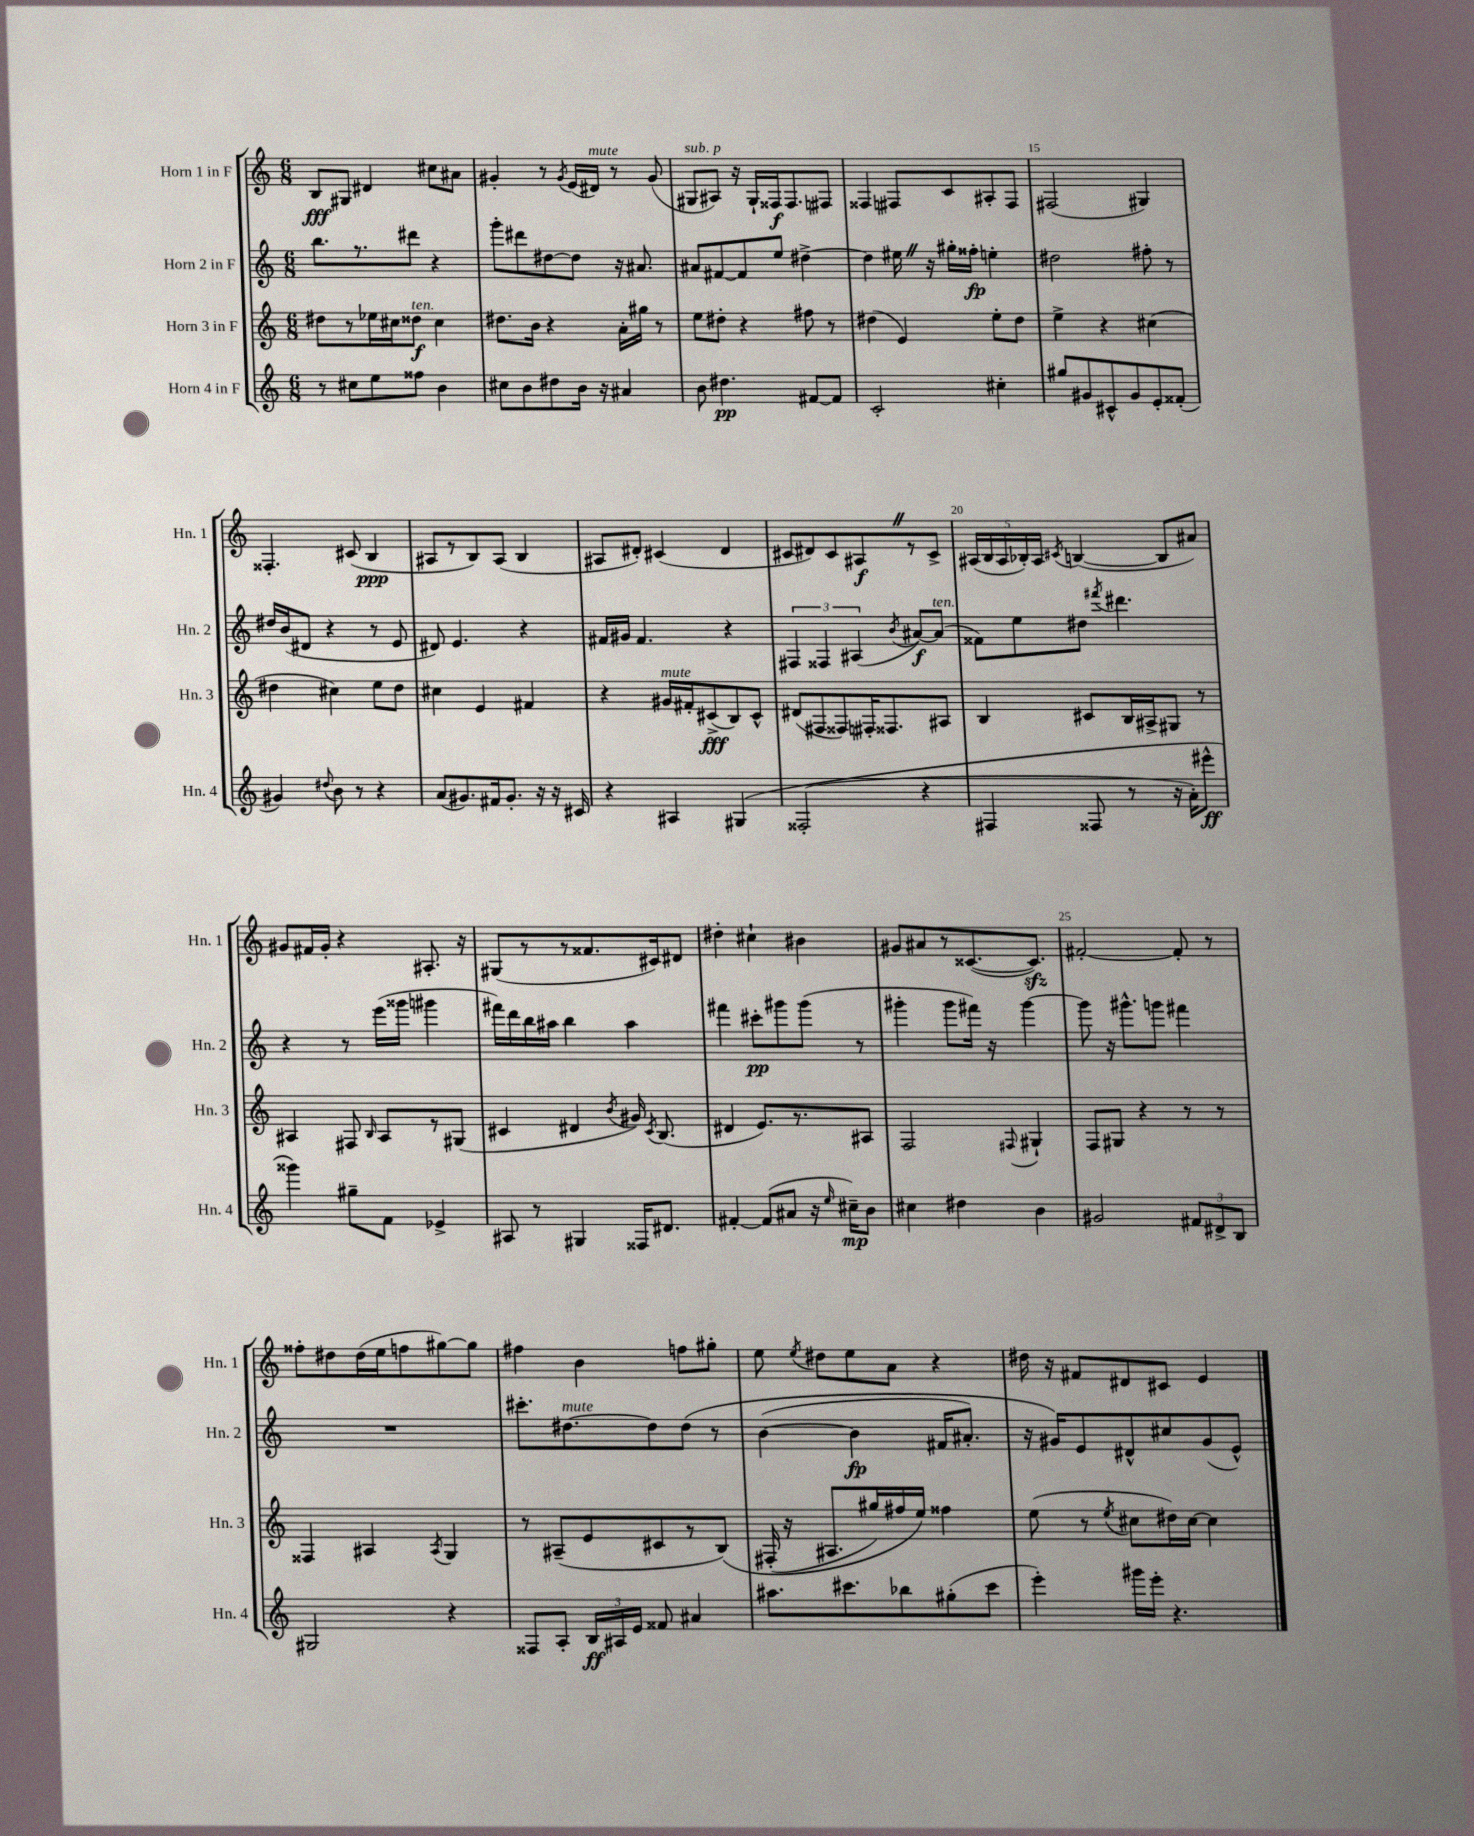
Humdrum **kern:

**kern	**dynam	**kern	**dynam	**kern	**dynam	**kern	**dynam
*part4	*part4	*part3	*part3	*part2	*part2	*part1	*part1
*staff4	*staff4	*staff3	*staff3	*staff2	*staff2	*staff1	*staff1
*I"Horn 4 in F	*	*I"Horn 3 in F	*	*I"Horn 2 in F	*	*I"Horn 1 in F	*
*I'Hn. 4	*	*I'Hn. 3	*	*I'Hn. 2	*	*I'Hn. 1	*
*clefG2	*	*clefG2	*	*clefG2	*	*clefG2	*
*k[]	*	*k[]	*	*k[]	*	*k[]	*
*M6/8	*	*M6/8	*	*M6/8	*	*M6/8	*
=11	=11	=11	=11	=11	=11	=11	=11
8r	.	8dd#X\L	.	8.bb\L	.	8B/L	fff
8cc#X\L	.	8r	.	.	.	8G#X/J	.
.	.	.	.	8.r	.	.	.
8ee\	.	16ee-X\L	.	.	.	4d#X/	.
.	.	16cc#X\J	.	.	.	.	.
!	!	!LO:TX:a:i:t=ten.	!	!	!	!	!
8ff##X\J	.	8dd##X\J	f	8ddd#X\J	.	.	.
4b\	.	4cc#\	.	4r	.	8cc#X\L	.
.	.	.	.	.	.	8a#X\J	.
=12	=12	=12	=12	=12	=12	=12	=12
8cc#X\L	.	8.dd#X\L	.	8ggg'\L	.	4g#X'/	.
8b\	.	.	.	8ddd#X\	.	.	.
.	.	16b\Jk	.	.	.	.	.
8dd#X\	.	4r	.	[8dd#X\	.	8r	.
.	.	.	.	.	.	8qg#/	.
16b\Jk	.	.	.	8dd#\J]	.	(16e/LL	.
!	!	!	!	!	!	!LO:TX:a:i:t=mute	!
16r	.	.	.	.	.	16d#X/JJ)	.
4a#X/	.	16a'\LL	.	16r	.	8r	.
.	.	16gg#X\JJ	.	8.a#X/	.	.	.
.	.	8r	.	.	.	(8g#/	.
=13	=13	=13	=13	=13	=13	=13	=13
!	!	!	!	!	!	!LO:TX:a:i:t=sub. p	!
8b\	.	8ee\L	.	8a#X/L	.	8G#X/L	.
4.dd#X\	pp	8dd#X'\J	.	[8f#X/	.	8A#X/J)	.
.	.	4r	.	8f#/]	.	16r	.
.	.	.	.	.	.	16G#`/LL	.
.	.	.	.	8ee/J	.	16F##X/J	f
.	.	.	.	.	.	8.F##/	.
[8f#X/L	.	8ff#X\	.	[4dd#X^\	.	.	.
8f#/J]	.	8r	.	.	.	8F#X/J	.
=14	=14	=14	=14	=14	=14	=14	=14
2c'/	.	(4dd#X\	.	4dd#\]	.	4F##X/	.
.	.	4e/)	.	16ee#XZ\	.	8F#X/L	.
.	.	.	.	16r	.	.	.
.	.	.	.	16gg#X'\LL	.	8c/	.
.	.	.	.	16ff##X'\JJ	fp	.	.
4cc#X'\	.	8ee'\L	.	4een'\	.	8A#X'/	.
.	.	8dd#\J	.	.	.	8F#/J	.
=15	=15	=15	=15	=15	=15	=15	=15
8gg#X/L	.	4ee^\	.	2dd#X\	.	(2F#X/	.
8g#X/	.	.	.	.	.	.	.
8c#X^^/	.	4r	.	.	.	.	.
8g#/	.	.	.	.	.	.	.
8e'/	.	(4cc#X\	.	8ff#X'\	.	4G#X/)	.
(8f##X'/J	.	.	.	8r	.	.	.
!!LO:LB:g=z
=16	=16	=16	=16	=16	=16	=16	=16
4g#X/)	.	4dd#X\	.	16dd#X/LL	.	4.F##X'/	.
.	.	.	.	(16b/J	.	.	.
.	.	.	.	8d#X/J	.	.	.
8qqdd#X/	.	.	.	.	.	.	.
8b\	.	4cc#X\)	.	4r	.	.	.
8r	.	.	.	.	.	(8c#X/	.
4r	.	8ee\L	.	8r	.	4B/	ppp
.	.	8dd#\J	.	8e/	.	.	.
=17	=17	=17	=17	=17	=17	=17	=17
(8a/L	.	4cc#X\	.	8d#X/)	.	8A#X/L	.
8.g#X/)	.	.	.	4.e/	.	8r	.
.	.	4e/	.	.	.	8B/)	.
16f#X/k	.	.	.	.	.	.	.
8.g#'/J	.	.	.	.	.	(8A#/J	.
.	.	4f#X/	.	4r	.	4B/	.
16r	.	.	.	.	.	.	.
16r	.	.	.	.	.	.	.
16c#X/	.	.	.	.	.	.	.
=18	=18	=18	=18	=18	=18	=18	=18
4r	.	4r	.	16f#X/LL	.	8A#X/L	.
.	.	.	.	16g#X/JJ	.	.	.
.	.	.	.	4.f#/	.	8d#X'/J)	.
!	!	!LO:TX:a:i:t=mute	!	!	!	!	!
4A#X/	.	16g#X/LL	.	.	.	(4c#X/	.
.	.	16f#X'/J	.	.	.	.	.
.	.	(8c#X^/	fff	.	.	.	.
(4G#X/	.	8B/)	.	4r	.	4d#/	.
.	.	8c#^^/J	.	.	.	.	.
=19	=19	=19	=19	=19	=19	=19	=19
(2F##X'/	.	(8d#X/L	.	6F#X/	.	8c#X/L	.
.	.	8F#X/	.	.	.	8d#X/)	.
.	.	.	.	6F##X/	.	.	.
.	.	8F##X/)	.	.	.	8c#/	.
.	.	.	.	(6A#X/	.	.	.
.	.	16F#X'/K	.	.	.	8A#XZ/	f
.	.	8.F##X/	.	.	.	.	.
.	.	.	.	8qb/	.	.	.
4r	.	.	.	[8a#X/L)	f	8r	.
!	!	!	!	!LO:TX:a:i:t=ten.	!	!	!
.	.	8A#X/J	.	(8a#/J]	.	8c#^/J	.
=20	=20	=20	=20	=20	=20	=20	=20
4F#X/	.	4B/	.	8f##X\L)	.	(20A#X/LL	.
.	.	.	.	.	.	20B/	.
.	.	.	.	.	.	20A#/	.
.	.	.	.	8ee\	.	.	.
.	.	.	.	.	.	20B-X'/)	.
.	.	.	.	.	.	20A#/JJ	.
.	.	.	.	.	.	8qc#X/	.
8F##X/	.	8c#X/L	.	8dd#X\J	.	([4Bn/	.
.	.	.	.	8qfff#X/	.	.	.
8r	.	16B/L	.	4.ddd#X\	.	.	.
.	.	16A#X^/J	.	.	.	.	.
16r	.	8G#X/J	.	.	.	8B/L]	.
16a'\KL)	.	.	.	.	.	.	.
8eee#X^^\J	ff	8r	.	.	.	8a#X/J)	.
!!LO:LB:g=z
=21	=21	=21	=21	=21	=21	=21	=21
4ggg##X\)	.	4A#X/	.	4r	.	8g#X/L	.
.	.	.	.	.	.	16f#X/L	.
.	.	.	.	.	.	16g#'/JJ	.
8gg#X~\L	.	8F#X/	.	8r	.	4r	.
.	.	16qqB/	.	.	.	.	.
8f\J	.	8A#/L	.	(16eee\LL	.	.	.
.	.	.	.	16ggg##X\JJ	.	.	.
4e-X^/	.	8r	.	4ggg#X\	.	8.A#X'/	.
.	.	(8G#X/J	.	.	.	.	.
.	.	.	.	.	.	16r	.
=22	=22	=22	=22	=22	=22	=22	=22
8A#X/	.	4c#X/	.	16fff#X\LL)	.	(8G#X/L	.
.	.	.	.	16ddd\	.	.	.
8r	.	.	.	16bb\	.	8r	.
.	.	.	.	16aa#X\JJ	.	.	.
4G#X/	.	4d#X/	.	4bb\	.	8r	.
.	.	.	.	.	.	8.f##X/	.
.	.	8qb/	.	.	.	.	.
16F##X/KL	.	16g#X/)	.	4aa#\	.	.	.
.	.	8qc#/	.	.	.	.	.
8.d#X/J	.	(8.B/	.	.	.	16c#X/k)	.
.	.	.	.	.	.	8d#X/J	.
=23	=23	=23	=23	=23	=23	=23	=23
[4f#X'/	.	4d#X/	.	4fff#X\	.	4dd#X'\	.
(8f#/L]	.	8.e/L)	.	8ccc#X'\L	pp	4cc#X`\	.
8a#X/J	.	.	.	8ggg#X\	.	.	.
.	.	8.r	.	.	.	.	.
16r	.	.	.	(8ggg#\J	.	4b#X\	.
16qqee/	.	.	.	.	.	.	.
16cc#X~\KL)	mp	.	.	.	.	.	.
8b\J	.	8A#X/J	.	8r	.	.	.
=24	=24	=24	=24	=24	=24	=24	=24
4cc#X\	.	2F/	.	4ggg#X'\	.	8g#X/L	.
.	.	.	.	.	.	8a#X/	.
4dd#X\	.	.	.	8ggg#\L	.	8r	.
.	.	.	.	16fff#X\Jk)	.	([8.c##X/	.
.	.	.	.	16r	.	.	.
.	.	8qqF#X/	.	.	.	.	.
4b\	.	4G#X`/	.	[4ggg#\	.	.	.
.	.	.	.	.	.	8.c##zz/J])	.
=25	=25	=25	=25	=25	=25	=25	=25
2g#X/	.	8F/L	.	8ggg#\]	.	[2f#X'/	.
.	.	8G#X/J	.	16r	.	.	.
.	.	.	.	8.ggg#X^^\L	.	.	.
.	.	4r	.	.	.	.	.
.	.	.	.	8gggn\J	.	.	.
12f#X/L	.	8r	.	4fff#X\	.	8f#'/]	.
12d#X^/	.	.	.	.	.	.	.
.	.	8r	.	.	.	8r	.
12B/J	.	.	.	.	.	.	.
!!LO:LB:g=z
=26	=26	=26	=26	=26	=26	=26	=26
2G#X/	.	4F##X/	.	2.r	.	8ff##X'\L	.
.	.	.	.	.	.	8dd#X\	.
.	.	4A#X/	.	.	.	(16dd#\L	.
.	.	.	.	.	.	16ee\J	.
.	.	.	.	.	.	8ffn\	.
.	.	8qA#/	.	.	.	.	.
4r	.	4G/	.	.	.	[8gg#X\)	.
.	.	.	.	.	.	8gg#\J]	.
=27	=27	=27	=27	=27	=27	=27	=27
8F##X/L	.	8r	.	8.ccc#X'\L	.	4ff#X\	.
8A'/J	.	(8A#X~/L	.	.	.	.	.
!	!	!	!	!LO:TX:a:i:t=mute	!	!	!
.	.	.	.	[8.dd#X\	.	.	.
24B/LL	ff	8e/	.	.	.	4b\	.
24A#X/	.	.	.	.	.	.	.
24e/JJ	.	.	.	.	.	.	.
8f##X/	.	8c#X/	.	8dd#\]	.	.	.
4a#X/	.	8r	.	(8dd#\J	.	8ffn\L	.
.	.	(8B/J)	.	8r	.	8gg#X'\J	.
=28	=28	=28	=28	=28	=28	=28	=28
8.aa#X\L	.	(16F#X'/	.	([4b\	.	8ee\	.
.	.	16r	.	.	.	.	.
.	.	.	.	.	.	8qee/	.
.	.	8.A#X/L	.	.	.	8dd#X\L	.
8.ccc#X\	.	.	.	.	.	.	.
.	.	.	.	4b\]	fp	8ee\	.
.	.	16gg#X/L)	.	.	.	.	.
8bb-X\	.	16ff#X/	.	.	.	8a\J	.
.	.	16ee/JJ)	.	.	.	.	.
(8gg#X'\	.	4ff##X\	.	16f#X/KL	.	4r	.
.	.	.	.	8.a#X'/J)	.	.	.
8ccc#\J	.	.	.	.	.	.	.
=29	=29	=29	=29	=29	=29	=29	=29
4eee'\)	.	(8ee\	.	16r	.	16dd#X\	.
.	.	.	.	16g#X/KL)	.	16r	.
.	.	8r	.	8e/	.	8f#X/L	.
.	.	8qee/	.	.	.	.	.
16ggg#X\LL	.	8cc#X\L	.	8d#X^^/	.	8d#X/	.
16eee'\JJ	.	.	.	.	.	.	.
4.r	.	16dd#X\L)	.	8cc#X/	.	8c#X/J	.
.	.	[16cc#\JJ	.	.	.	.	.
.	.	4cc#\]	.	(8g#/	.	4e/	.
.	.	.	.	8e^^/J)	.	.	.
==	==	==	==	==	==	==	==
*-	*-	*-	*-	*-	*-	*-	*-
